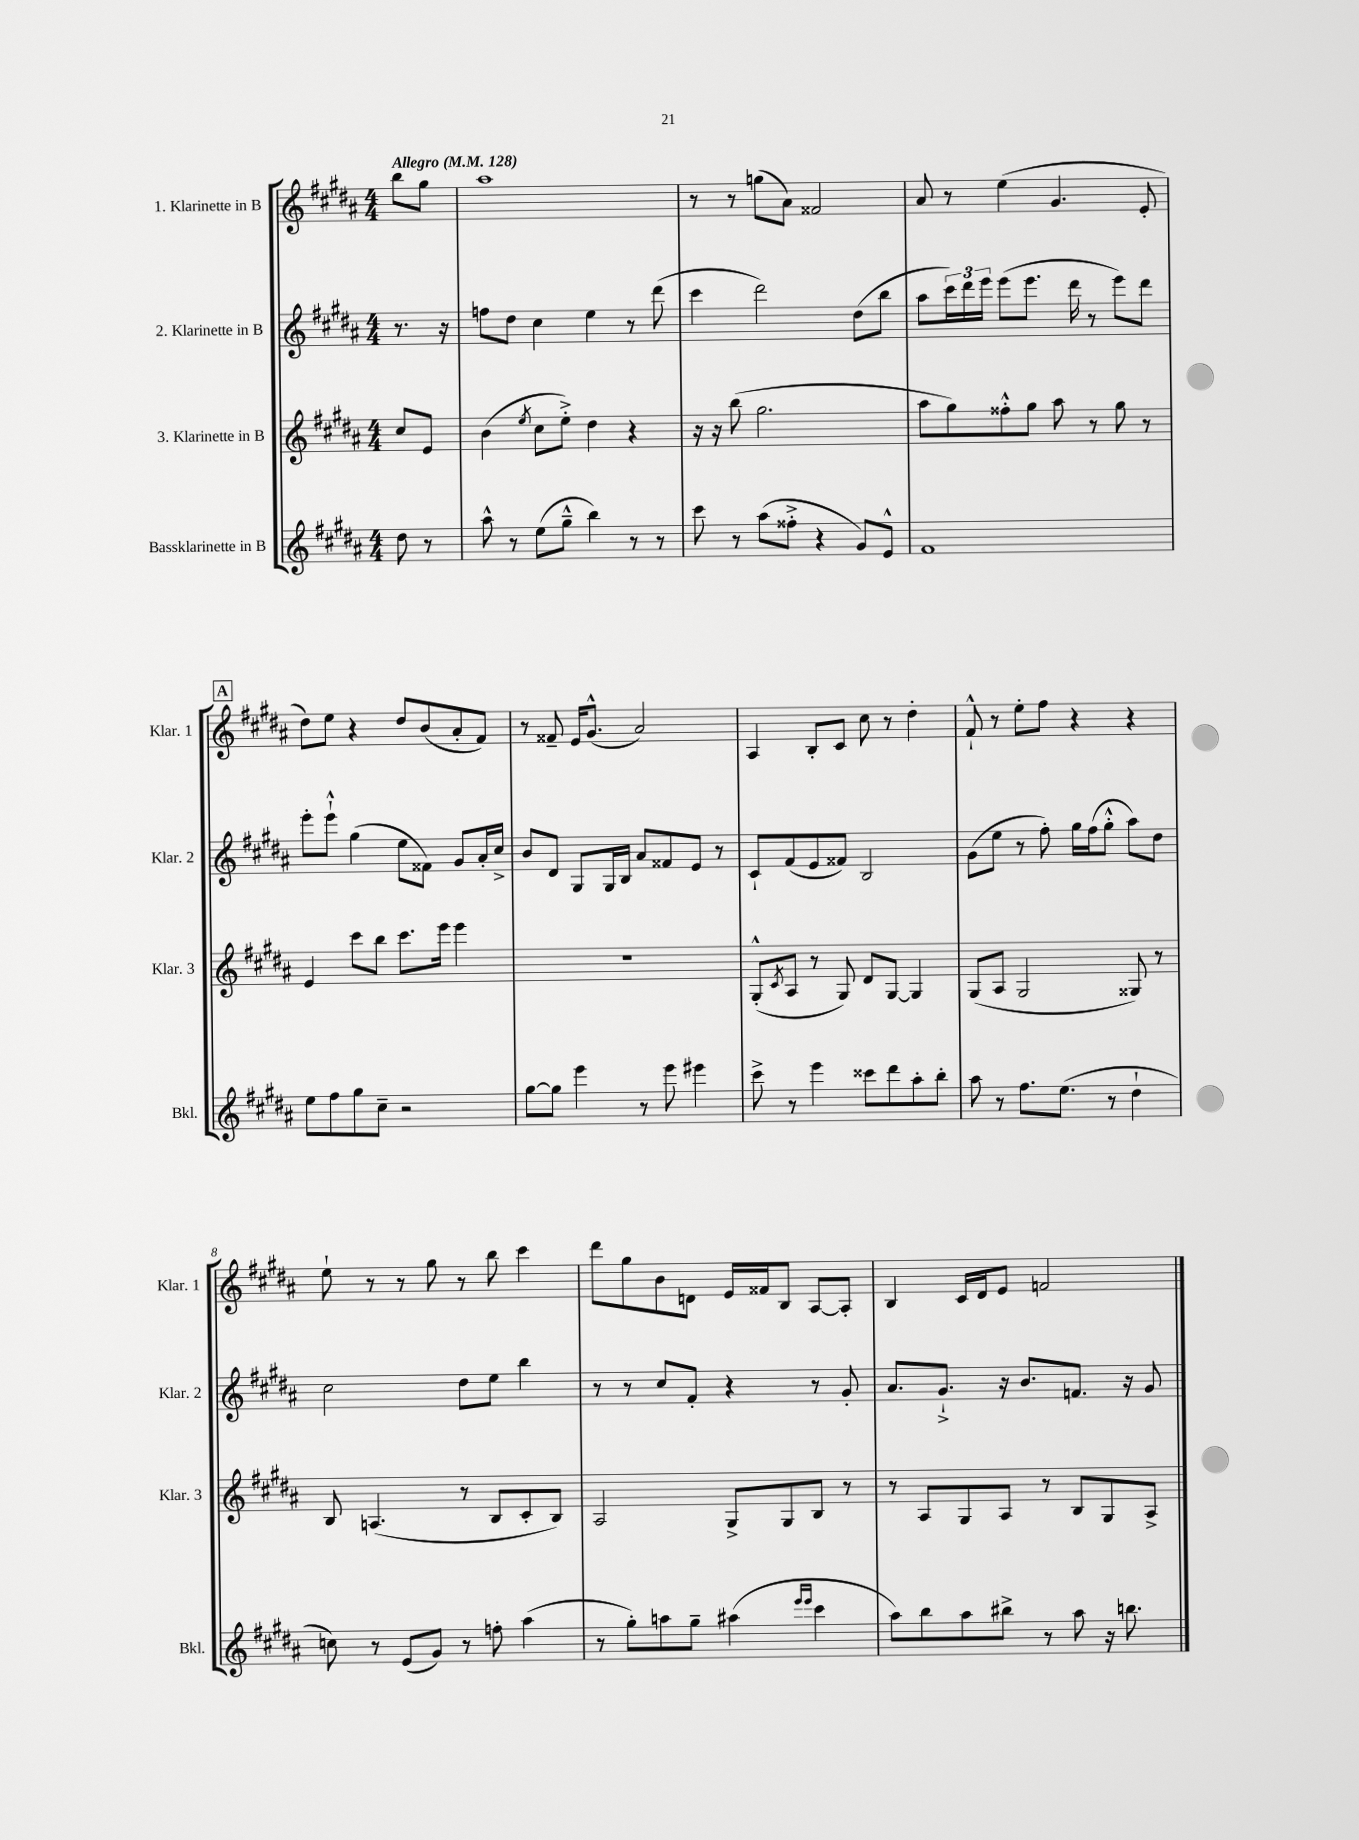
<<
\new StaffGroup <<
\new Staff = "s0" \with { instrumentName = "1. Klarinette in B" shortInstrumentName = "Klar. 1" } {
    \clef treble \key b \major \numericTimeSignature \time 4/4 \partial 4 \tempo "Allegro" 4 = 128
    b''8 gis''8 |
    ais''1 |
    r8 r8 g''8( ais'8) fisis'2 |
    ais'8 r8 e''4( gis'4. e'8-. |
    \mark \markup { \box "A" } dis''8) e''8 r4 dis''8 b'8( ais'8-. fis'8) |
    r8 fisis'8-- e'16 gis'8.-^( ais'2) |
    ais4 b8-. cis'8 cis''8 r8 dis''4-. |
    fis'8-!-^ r8 e''8-. fis''8 r4 r4 |
    e''8-! r8 r8 gis''8 r8 b''8 cis'''4 |
    dis'''8 gis''8 b'8 d'8 e'16 fisis'16 b8 ais8~ ais8-. |
    b4 cis'16 dis'16 e'8 f'2 \bar "|." |
}
\new Staff = "s1" \with { instrumentName = "2. Klarinette in B" shortInstrumentName = "Klar. 2" } {
    \clef treble \key b \major \numericTimeSignature \time 4/4 \partial 4
    r8. r16 |
    f''8 dis''8 cis''4 e''4 r8 dis'''8( |
    cis'''4 dis'''2) dis''8( b''8 |
    ais''8 \tuplet 3/2 { cis'''16) dis'''16 e'''16 } e'''8( e'''8. dis'''16 r8 e'''8) dis'''8 |
    \mark \markup { \box "A" } e'''8-. e'''8-!-^ gis''4( e''8 fisis'8) gis'8 ais'16-. cis''16-> |
    b'8 dis'8 gis8 gis16 b16 ais'8 fisis'8 e'8 r8 |
    cis'8-! fis'8( e'8 fisis'8) b2 |
    gis'8( e''8 r8 fis''8-.) gis''16 fis''16( gis''8-.-^ ais''8) dis''8 |
    cis''2 dis''8 e''8 b''4 |
    r8 r8 cis''8 fis'8-. r4 r8 gis'8-. |
    ais'8. gis'8.-!-> r16 b'8. f'8. r16 gis'8 \bar "|." |
}
\new Staff = "s2" \with { instrumentName = "3. Klarinette in B" shortInstrumentName = "Klar. 3" } {
    \clef treble \key b \major \numericTimeSignature \time 4/4 \partial 4
    cis''8 e'8 |
    b'4( \acciaccatura { e''8 } cis''8 e''8-.->) dis''4 r4 |
    r16 r16 b''8( gis''2. |
    ais''8 gis''8) fisis''8-.-^ gis''8 ais''8 r8 gis''8 r8 |
    \mark \markup { \box "A" } e'4 cis'''8 b''8 cis'''8. e'''16 e'''4 |
    R1 |
    gis8-.-^( \acciaccatura { cis'8 } ais8 r8 gis8) dis'8 gis8~ gis4 |
    gis8( ais8 gis2 gisis8) r8 |
    b8 a4.( r8 b8 cis'8-. b8) |
    ais2 gis8-> gis8 b8 r8 |
    r8 ais8 gis8 ais8 r8 b8 gis8 ais8-> \bar "|." |
}
\new Staff = "s3" \with { instrumentName = "Bassklarinette in B" shortInstrumentName = "Bkl." } {
    \clef treble \key b \major \numericTimeSignature \time 4/4 \partial 4
    dis''8 r8 |
    ais''8-^ r8 e''8( gis''8---^ b''4) r8 r8 |
    cis'''8 r8 ais''8( fisis''8-.-> r4 gis'8) e'8-^ |
    fis'1 |
    \mark \markup { \box "A" } e''8 fis''8 gis''8 cis''8-- r2 |
    gis''8~ gis''8 e'''4 r8 e'''8 eis'''4 |
    cis'''8-> r8 e'''4 cisis'''8 dis'''8 ais''8-. b''8-. |
    ais''8 r8 fis''8. e''8.( r8 dis''4-! |
    c''8) r8 e'8( gis'8) r8 f''8-. ais''4( |
    r8 gis''8-.) a''8 gis''8-- ais''4( \grace { e'''16 e'''16 } cis'''4 |
    ais''8) b''8 ais''8 bis''8-> r8 ais''8 r16 b''8. \bar "|." |
}
>>
>>
